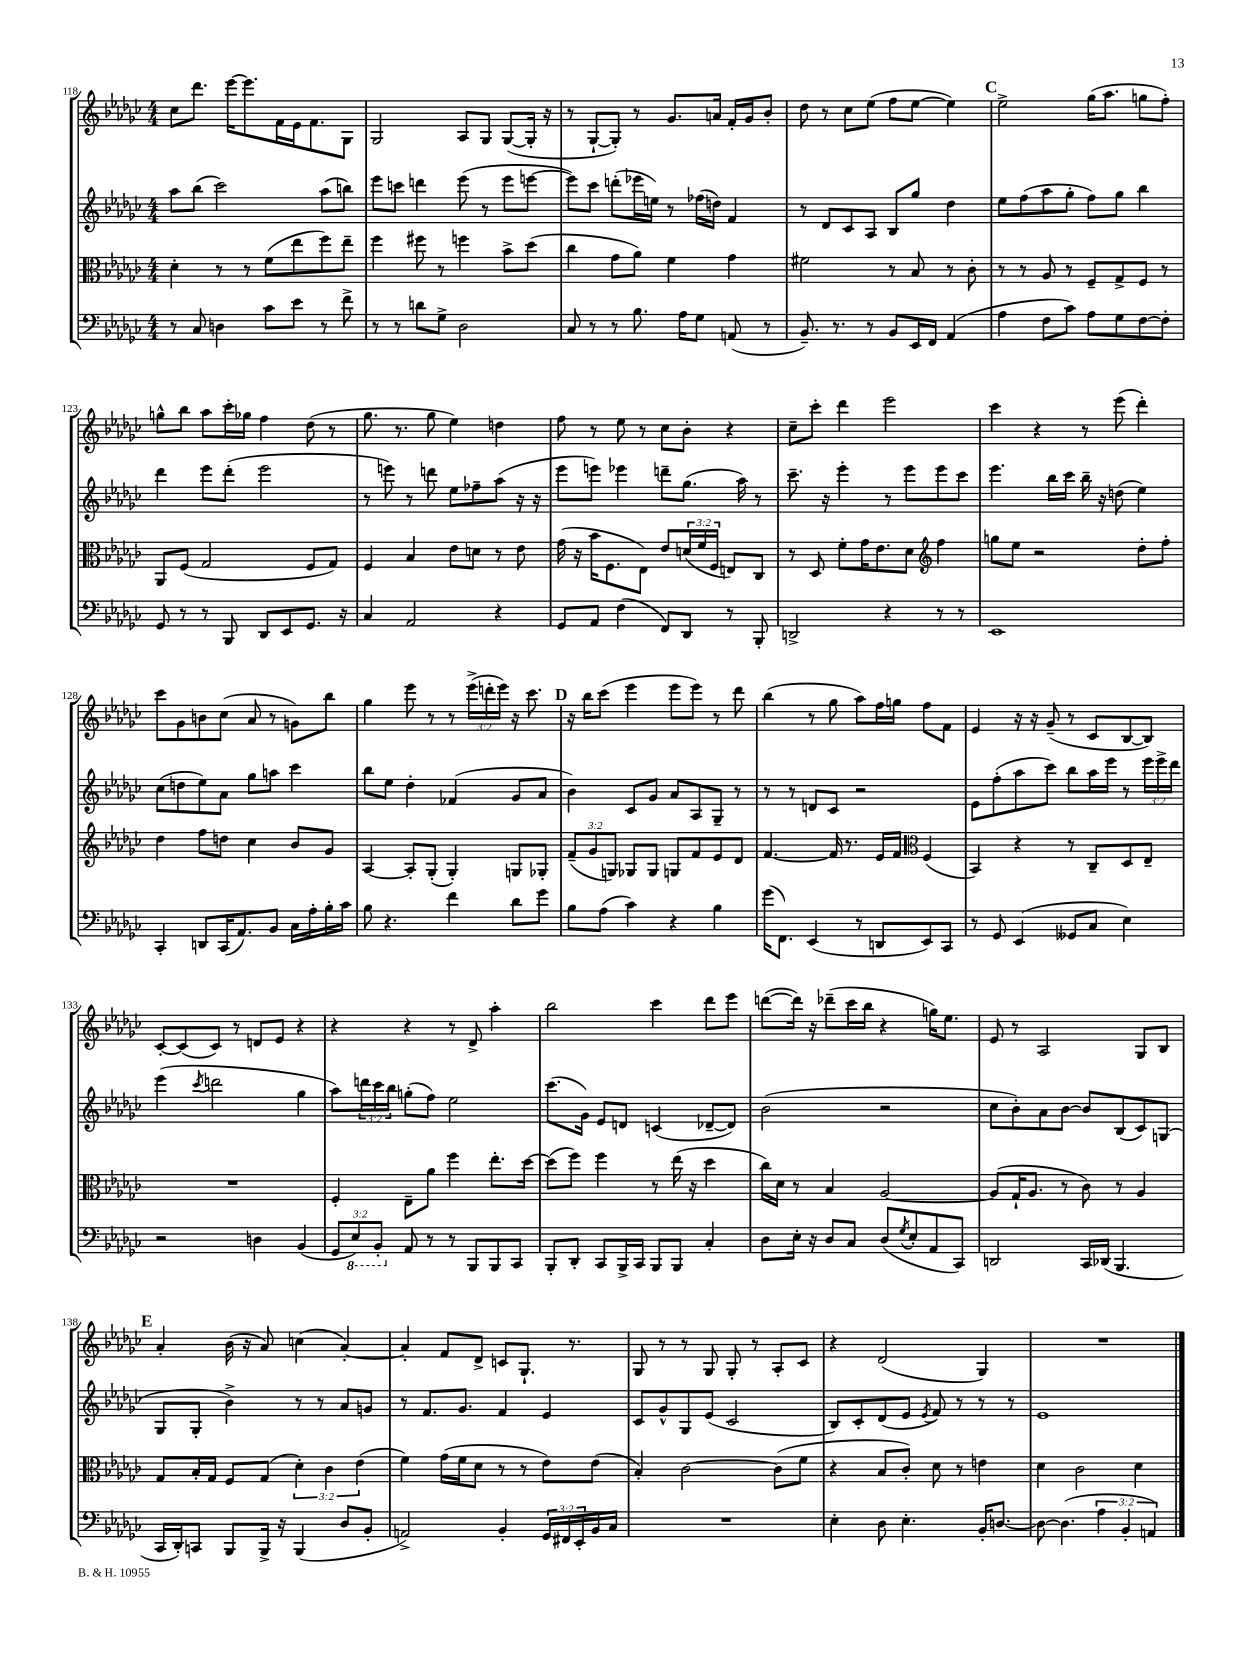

**kern	**kern	**kern	**kern
*staff4	*staff3	*staff2	*staff1
*clefF4	*clefC3	*clefG2	*clefG2
*k[b-e-a-d-g-c-]	*k[b-e-a-d-g-c-]	*k[b-e-a-d-g-c-]	*k[b-e-a-d-g-c-]
*M4/4	*M4/4	*M4/4	*M4/4
8r	4d-'	8aa-	8cc-
8C-	.	(8bb-	8.ddd-
4D	8r	2ccc-)	.
.	.	.	[16eee-
.	8r	.	8.eee-]
8c-	(8f	.	.
.	.	.	16f
8e-	8ee-	.	16e-
.	.	.	8.f
8r	8ff)	(8aa-	.
8f^	8ee-~	8bb)	8G-
=	=	=	=
8r	4ff	8eee-	2G-
8r	.	8ccc	.
8d	8ff#	4ddd	.
8G-^	8r	.	.
2D-	4ff	(8eee-	8A-
.	.	8r	8G-
.	8b-^	8eee-	([8G-
.	(8dd-	[8eee	16G-']
.	.	.	16r
=	=	=	=
8C-	4cc-	8eee])	8r
8r	.	8ccc-	[8G-`
8r	8g-	(8ddd'	8G-'])
8.B-	8a-)	16eee-	8r
.	.	16ee)	.
.	4f	8r	8.g-
16A-	.	.	.
8G-	.	(16ff-	.
.	.	16dd)	16a
(8AA	4g-	4f	16f'
.	.	.	16g-
8r	.	.	8b-'
=	=	=	=
8.BB-~)	2f#	8r	8dd-
.	.	8d-	8r
8.r	.	.	.
.	.	8c-	8cc-
8r	.	8A-	(8ee-
8BB-	8r	8B-	8ff
16EE-	8B-	8gg-	[8ee-
16FF	.	.	.
(4AA-	8r	4dd-	4ee-])
.	8c-'	.	.
=	=	=	=
4A-	8r	8ee-	2ee-^
.	8r	(8ff	.
8F	8A-	8aa-	.
8c-)	8r	8gg-'	.
8A-	8F~	8ff)	(16gg-
.	.	.	8.aa-
8G-	8G-^	8gg-	.
[8F	8F	4bb-	8gg
8F']	8r	.	8ff')
=	=	=	=
8GG-	8AA-	4ddd-	8gg^^
8r	(8F	.	8bb-
8r	2G-	8eee-	8aa-
8BBB-	.	(8ddd-'	16ccc-'
.	.	.	16gg-
8DD-	.	2eee-	4ff
8EE-	.	.	.
8.GG-	8F	.	(8dd-
.	8G-)	.	8r
16r	.	.	.
=	=	=	=
4C-	4F	8r	8.gg-
.	.	8eee)	.
.	.	.	8.r
2AA-	4B-	8r	.
.	.	8ddd	8gg-
.	8e-	8ee-	4ee-)
.	8d	8ff-~	.
4r	8r	(8aa-	4dd
.	8e-	16r	.
.	.	16r	.
=	=	=	=
8GG-	(16g-	8eee-	8ff
.	16r	.	.
8AA-	16b-	8eee)	8r
.	8.F	.	.
(4F	.	4eee-	8ee-
.	8E-)	.	8r
8FF)	8e-	8ddd~	8cc-
8DD-	(24d	(8.gg-	8b-'
.	24f	.	.
.	24F	.	.
8r	8E)	.	4r
.	.	16aa-)	.
8BBB-'	8C-	8r	.
=	=	=	=
2DD^	8r	8.ccc-~	8cc-~
.	8D-	.	8ccc-'
.	.	16r	.
.	8f'	4eee-'	4ddd-
.	16g-	.	.
.	8.e-	.	.
4r	.	8r	2eee-
.	8d-	8eee-	.
*	*clefG2	*	*
8r	4ff	8eee-	.
8r	.	8ccc-	.
=	=	=	=
1EE-	8gg	4.eee-	4ccc-
.	8ee-	.	.
.	2r	.	4r
.	.	16bb-	.
.	.	16ccc-	.
.	.	16bb-~	8r
.	.	16r	.
.	.	(8dd	(8eee-
.	8dd-'	4ee-)	4ddd-')
.	8ff'	.	.
=	=	=	=
4CC-'	4dd-	(8cc-	8ccc-
.	.	8dd	8g-
8DD	8ff	8ee-)	8b
(16CC-	8dd	8a-	(8cc-
8.AA-)	.	.	.
.	4cc-	8gg-	8a-
8BB-	.	8aa	8r
16C-	8b-	4ccc-	8g)
16A-'	.	.	.
16B-'	8g-	.	8bb-
16c-	.	.	.
=	=	=	=
8B-	[4A-	8bb-	4gg-
4.r	.	8ee-	.
.	8A-']	4dd-'	8eee-
.	(8G-'	.	8r
4f	4G-')	(4f-	8r
.	.	.	(24eee-^
.	.	.	24ddd'
.	.	.	24eee-)
8d-	8G	8g-	16r
.	.	.	8.ccc-
8g-	8G-'	8a-	.
=	=	=	=
8B-	(12f~	4b-)	16r
.	.	.	16bb-
.	12g-	.	.
(8A-	.	.	(8ccc-
.	12G)	.	.
4c-)	8G-	8c-	4eee-
.	8G-	8g-	.
4r	8G	8a-	8eee-
.	8f	8A-	8eee-)
4B-	8e-	8G-~	8r
.	8d-	8r	8ddd-
=	=	=	=
(16g-	[4.f	8r	(4bb-
8.FF)	.	.	.
.	.	8r	.
(4EE-	.	8d	8r
.	16f]	8c-	8gg-
.	8.r	.	.
8r	.	2r	8aa-)
8DD	16e-	.	16ff
.	16f	.	16gg
*	*clefC3	*	*
8EE-)	(4F	.	8ff
8CC-	.	.	8f
=	=	=	=
8r	4BB-)	8e-	4e-
8GG-	.	(8ff'	.
(4EE-	4r	8aa-	16r
.	.	.	16r
.	.	8ccc-)	(8g-~
8GG--	8r	8bb-	8r
8C-	8C-~	16aa-	8c-
.	.	16eee-	.
4E-)	8D-	8r	[8B-
.	8E-~	24eee-	8B-])
.	.	24eee-^	.
.	.	24ddd-	.
=	=	=	=
2r	1r	(4eee-	[8c-'
.	.	.	(8c-]
.	.	8qccc-	.
.	.	2ddd	8c-)
.	.	.	8r
4D	.	.	8d
.	.	.	8e-
(4BB-	.	4gg-	4r
=	=	=	=
12GG-	4F'	8aa-)	4r
12EE-)	.	.	.
.	.	24ddd	.
12BBB-'	.	24ccc-	.
.	.	24bb-	.
8AA-	8E-~	(8gg'	4r
8r	8a-	8ff)	.
8r	4ff	2ee-	8r
8BBB-	.	.	8d-^
8BBB-	8.ee-'	.	4aa-'
8CC-	.	.	.
.	[16dd-	.	.
=	=	=	=
8BBB-'	(8dd-]	(8.ccc-	2bb-
8DD-'	8ff)	.	.
.	.	16g-)	.
8CC-	4ff	8e-	.
16BBB-^	.	8d	.
16CC-	.	.	.
8BBB-	8r	(4c	4ccc-
8BBB-	(16ee-	.	.
.	16r	.	.
4C-'	4dd-	[8d-~	8ddd-
.	.	8d-])	8eee-
=	=	=	=
8D-	16cc-)	(2b-	([8ddd
.	16d-	.	.
16E-'	8r	.	16ddd])
16r	.	.	16r
8D-	4B-	.	(8ddd-~
8C-	.	.	16ccc-
.	.	.	16bb-
(8D-	[2A-	2r	4r
8qG-	.	.	.
8E-'	.	.	.
8AA-	.	.	16gg)
.	.	.	8.ee-
8CC-)	.	.	.
=	=	=	=
2DD	(8A-]	8cc-	8e-
.	16G-`	8b-')	8r
.	8.A-	.	.
.	.	8a-	2A-
.	8r	[8b-	.
16CC-	8c-)	8b-]	.
(16DD-	.	.	.
4.BBB-	8r	(8B-	.
.	4A-	8c-)	8G-
.	.	(8G	8B-
=	=	=	=
16CC-	8G-	8G-	4a-'
16DD-')	.	.	.
8CC	16B-'	8G-'	.
.	16G-	.	.
8BBB-	8F	4b-^)	(16b-
.	.	.	16r
16BBB-^	(8G-	.	8a-)
16r	.	.	.
(4BBB-	6d-')	8r	(4cc
.	.	8r	.
.	6c-	.	.
8D-	.	8a-	[4a-')
.	(6e-	.	.
8BB-'	.	8g	.
=	=	=	=
2AA^)	4f)	8r	4a-']
.	.	8.f	.
.	(16g-	.	8f
.	16f	8.g-	.
.	8d-	.	8d-^
4BB-'	8r	4f	8c
.	8r	.	8.G-`
24GG-	8e-)	4e-	.
24FF#	.	.	.
.	.	.	8.r
24EE-'	.	.	.
16BB-	(8e-	.	.
16C-	.	.	.
=	=	=	=
1r	4B-')	8c-	8G-
.	.	8g-^^	8r
.	[2c-	8G-	8r
.	.	(8e-	8G-
.	.	2c-	8G-'
.	.	.	8r
.	(8c-]	.	8A-'
.	8f	.	8c-
=	=	=	=
4E-'	4r	8B-)	4r
.	.	8c-'	.
8D-	8B-	(8d-	(2d-
4.E-'	8c-')	8e-	.
.	.	8qe-	.
.	8d-	8f)	.
.	8r	8r	.
16BB-'	4e	8r	4G-)
[8.D	.	.	.
.	.	8r	.
=	=	=	=
8D_	4d-	1e-	1r
(4.D]	.	.	.
.	2c-	.	.
6A-	.	.	.
6BB-'	.	.	.
.	4d-	.	.
6AA)	.	.	.
==	==	==	==
*-	*-	*-	*-
